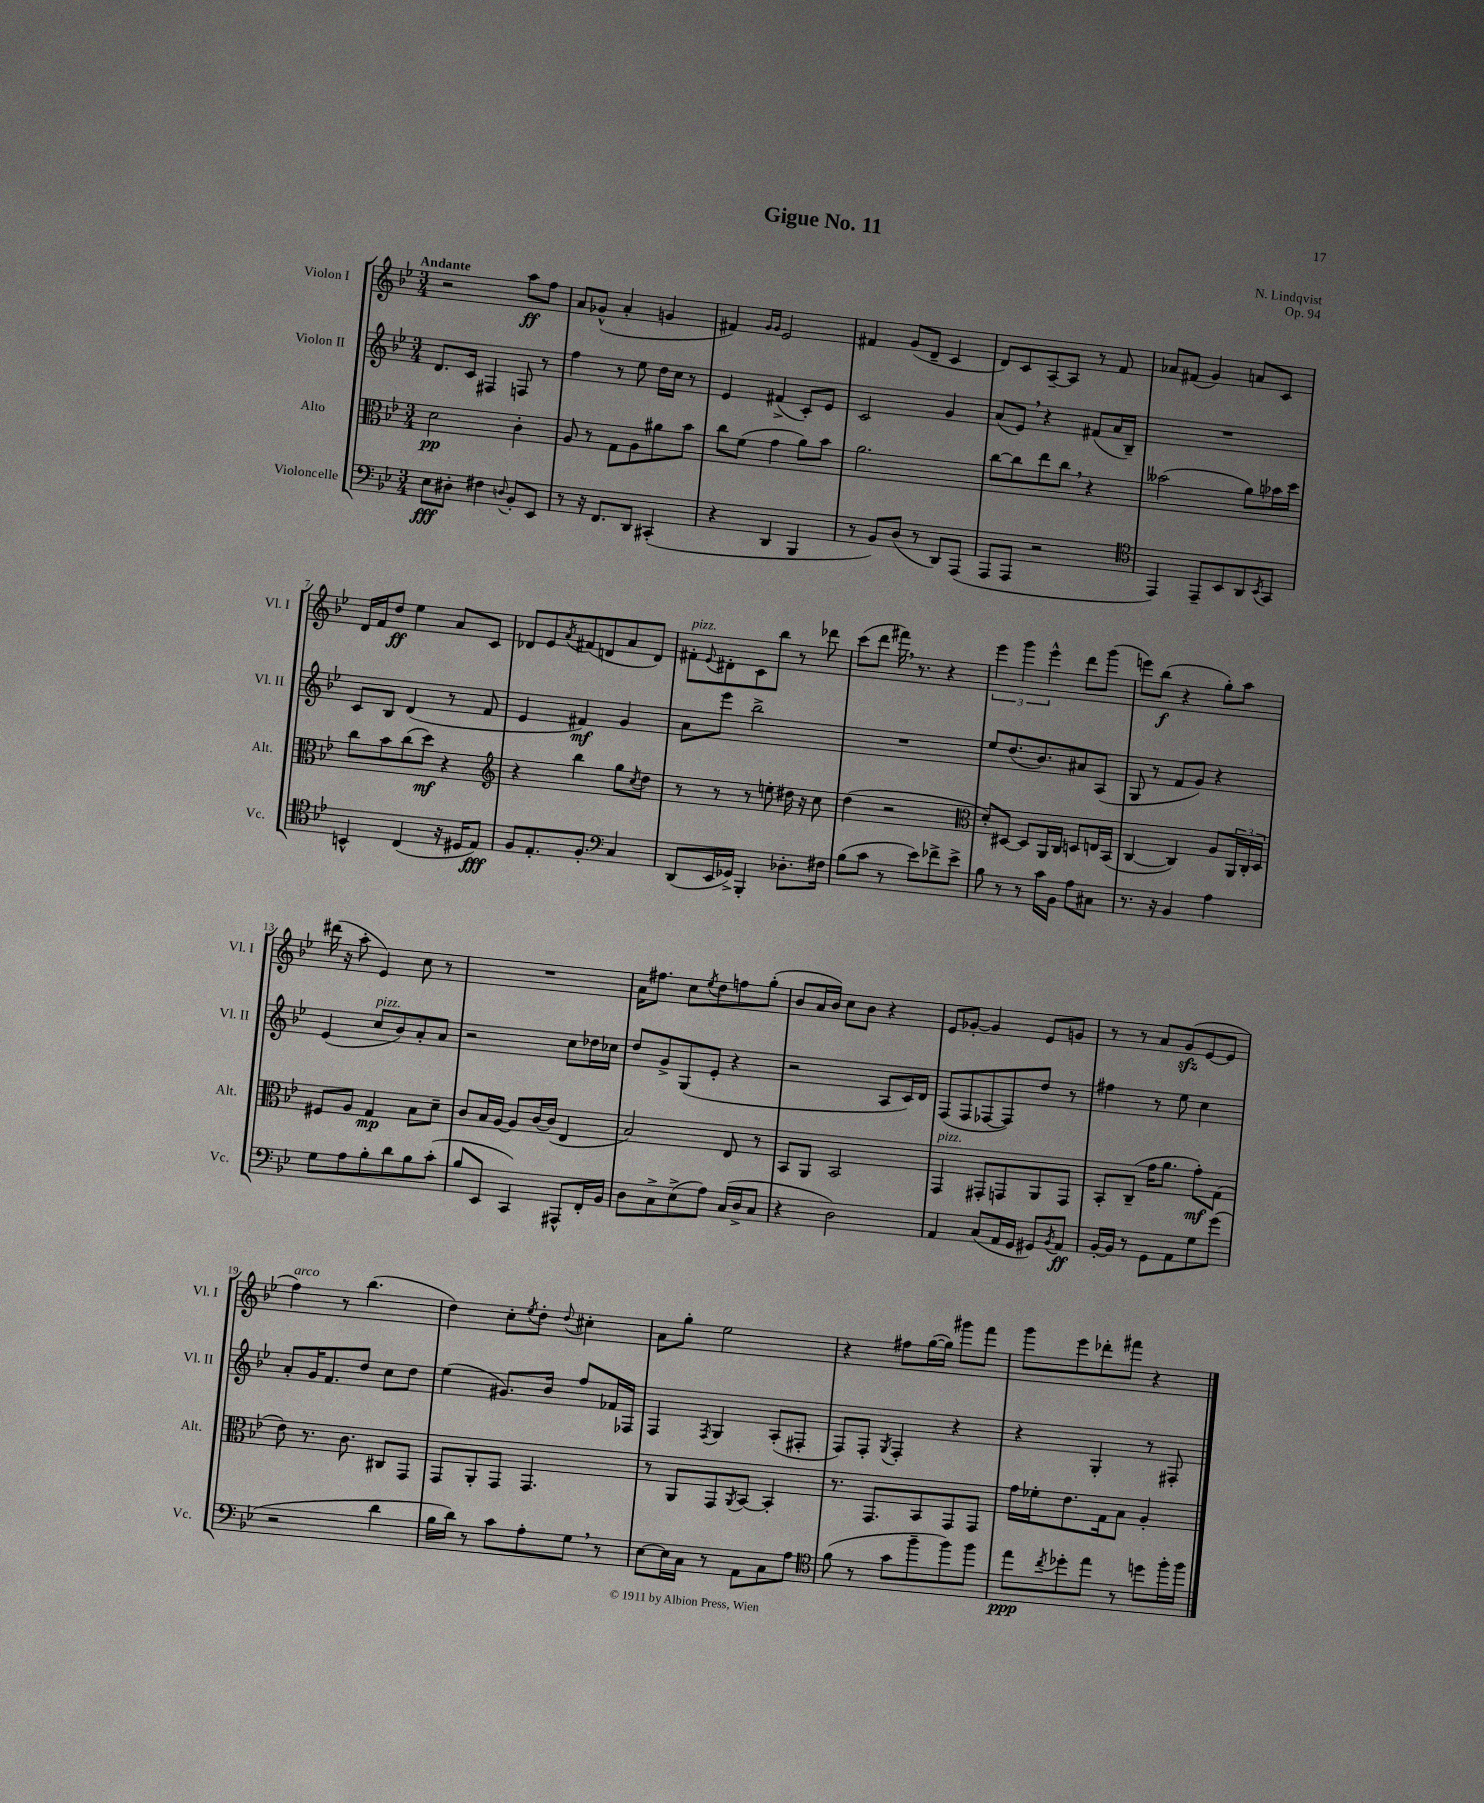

**kern	**kern	**kern	**kern
*staff4	*staff3	*staff2	*staff1
*clefF4	*clefC3	*clefG2	*clefG2
*k[b-e-]	*k[b-e-]	*k[b-e-]	*k[b-e-]
*M3/4	*M3/4	*M3/4	*M3/4
8E-	2d	8.d	2r
8D#'	.	.	.
.	.	16c	.
4F#	.	4F#	.
8qqD	.	.	.
8BB-'	4c'	8F	8aa
8EE-	.	8r	8ff
=	=	=	=
8r	8A	4ff	8a
16r	8r	.	(8g-^^
8.FF	.	.	.
.	8G	8r	4a'
8DD	8A	8ee-	.
(4CC#'	8a#	16dd	4g
.	.	16cc	.
.	8b-	8r	.
=	=	=	=
4r	8cc	4e-	4f#)
.	(8f	.	.
.	.	.	16qqg
.	.	.	16qqg
4DD	4g	(4f#^	2e-
4BBB-	8a)	8c')	.
.	8b-	8e-	.
=	=	=	=
8r	2.a	2c	4f#
8BB-)	.	.	.
(8D	.	.	(8g
8r	.	.	8d~
8DD)	.	4g	4c
(8AAA	.	.	.
=	=	=	=
8AAA	[8cc	(8a	8d)
8AAA	8cc]	8e-)	8c
2r	8ee-	4r	[8A~
.	8cc	.	8A]
.	4r	(8f#	8r
.	.	16a	8f
.	.	16B-~)	.
=	=	=	=
*clefC4	*	*	*
4EE-)	(2b--	2.r	8a-
.	.	.	(8f#
8EE-~	.	.	4g)
8BB-	.	.	.
8AA	8a)	.	8a
8qBB-	.	.	.
8GG	16b-	.	8c
.	16dd	.	.
=	=	=	=
4BB^^	8cc	8c	16d
.	.	.	16f
.	8b-	8B-	8dd
(4C	(8cc	(4d	4ee-
.	8dd)	.	.
16r	4r	8r	8a
16D#	.	.	.
8E-)	.	8f	8c
=	=	=	=
*	*clefG2	*	*
8F	4r	4e-	8d-
8.E-'	.	.	8e-
.	.	.	8qa
.	4bb-	4f#)	(8f#
8.F'	.	.	.
.	.	.	8d
*clefF4	*	*	*
4C	8gg	4g	8a
.	8qcc	.	.
.	8dd	.	8d)
=	=	=	=
(8DD	8r	8a	8f#'
.	.	.	8qqe-
16EE-	8r	8eee-	8d#'
16GG-^)	.	.	.
4BBB-'	8r	2bb-^	8c
.	8ee'	.	8bb-
8.D-'	16dd#	.	8r
.	16r	.	.
.	8cc	.	8ddd-
16F#	.	.	.
=	=	=	=
(8B-	(4dd	2.r	(8ccc
8c	.	.	8ddd
8r	2r	.	16fff#)
.	.	.	8.r
8e-)	.	.	.
8f-^	.	.	4r
8e-^	.	.	.
=	=	=	=
*	*clefC3	*	*
8B-	8d')	8ee-	6eee-
8r	[8D#	(8.dd	.
.	.	.	6ggg
8r	8D#]	.	.
.	.	8.b-)	.
.	.	.	6eee-^^
16c	16AA	.	.
16BB-	16C	.	.
8A	8D	8a#	8ddd
8C#	16E	(8A	(8ggg
.	(16BB-	.	.
=	=	=	=
8.r	[4C	8G	8eee)
.	.	8r	(8bb-
16r	.	.	.
4BB-	4C])	8f	4r
.	.	8g)	.
4A	8A	4r	8gg')
.	24AA	.	8aa
.	24C'	.	.
.	24D	.	.
=	=	=	=
8G	8F#	(4e-	(16ddd#
.	.	.	16r
8A	8A	.	8aa'
8B-'	4G	8cc	4e-)
8d	.	8b-)	.
8B-	8B-	8a'	8cc
(8c'	8d~	8a	8r
=	=	=	=
8B-	8c	2r	2.r
8EE-	16B-	.	.
.	[16A	.	.
4CC)	8A]	.	.
.	[16c	.	.
.	(16c]	.	.
8AAA#^^	4E-	8cc	.
16FF'	.	16dd-	.
16BB-	.	16cc-	.
=	=	=	=
8D	2B-)	8dd	16a
.	.	.	8.ff#
8C^	.	8g^	.
(8E-^	.	(8G	8cc
.	.	.	8qee-
8A)	.	8e-'	8dd
(16C	8E-	4r	8ff
16D^	.	.	.
8C	8r	.	(8gg'
=	=	=	=
4r	8BB-	2r	8b-
.	8AA	.	16a
.	.	.	16b-)
2D)	2BB-	.	8cc
.	.	.	8b-
.	.	8A	4r
.	.	16c)	.
.	.	16d	.
=	=	=	=
4AA	4GG	(8F	8e-
.	.	8F	[8g-'
(8C	8GG#'	[8F-	4g-]
16AA	8GG	8F-])	.
16GG	.	.	.
8GG#)	8AA	8dd	8e-
8qBB-	.	.	.
8AA	8GG	8r	8g
=	=	=	=
[16BB-'	8BB-'	4ff#	8r
16BB-]	.	.	.
8r	(8C~	.	8r
8GG	16g	8r	8a
.	8.a	.	.
8AA	.	8ee-	(8g
8G	8g')	4cc	[8e-
(8g	(8G	.	8e-]
=	=	=	=
2r	8e-)	8a'	4ff)
.	8.r	16g	.
.	.	8.f	.
.	.	.	8r
.	8.c	.	.
.	.	8dd	(4.bb-
4d	8C#	8cc	.
.	8GG	8dd	.
=	=	=	=
16B-	8GG	(4ee-	4dd)
16d)	.	.	.
8r	8AA'	.	.
8c	8GG	8.g#)	8cc'
.	.	.	8qee-
8A'	4.GG	.	8dd'
.	.	16b-	.
.	.	.	8qqdd
8G	.	8ff	4cc#'
8r	.	16f-	.
.	.	16F-	.
=	=	=	=
[8E-	8r	4F	8a
16E-]	8AA	.	8gg'
16C	.	.	.
.	.	8qF	.
8r	8GG	4G	2ee-
.	8qAA	.	.
8AA	[8BB-	.	.
8C	4BB-']	(8A'	.
8A	.	8F#'	.
=	=	=	=
*clefC4	*	*	*
(8f	8.r	8F)	4r
8r	.	8F'	.
.	8.GG	.	.
.	.	8qG	.
8g	.	4F'	8ff#
8ff~	8BB-	.	([16gg
.	.	.	16gg])
8ff)	8GG	4r	8ggg#
8ff	8GG	.	8fff
=	=	=	=
8ee-	16g	4r	8ggg
.	16f-'	.	.
8qcc	.	.	.
8dd-'	8.e-	.	8eee-
8ee-	.	4G'	8ddd-'
.	16G	.	.
8r	8B-	.	8fff#
8dd	4A'	8r	4r
16ff'	.	8F#'	.
16ff	.	.	.
==	==	==	==
*-	*-	*-	*-
